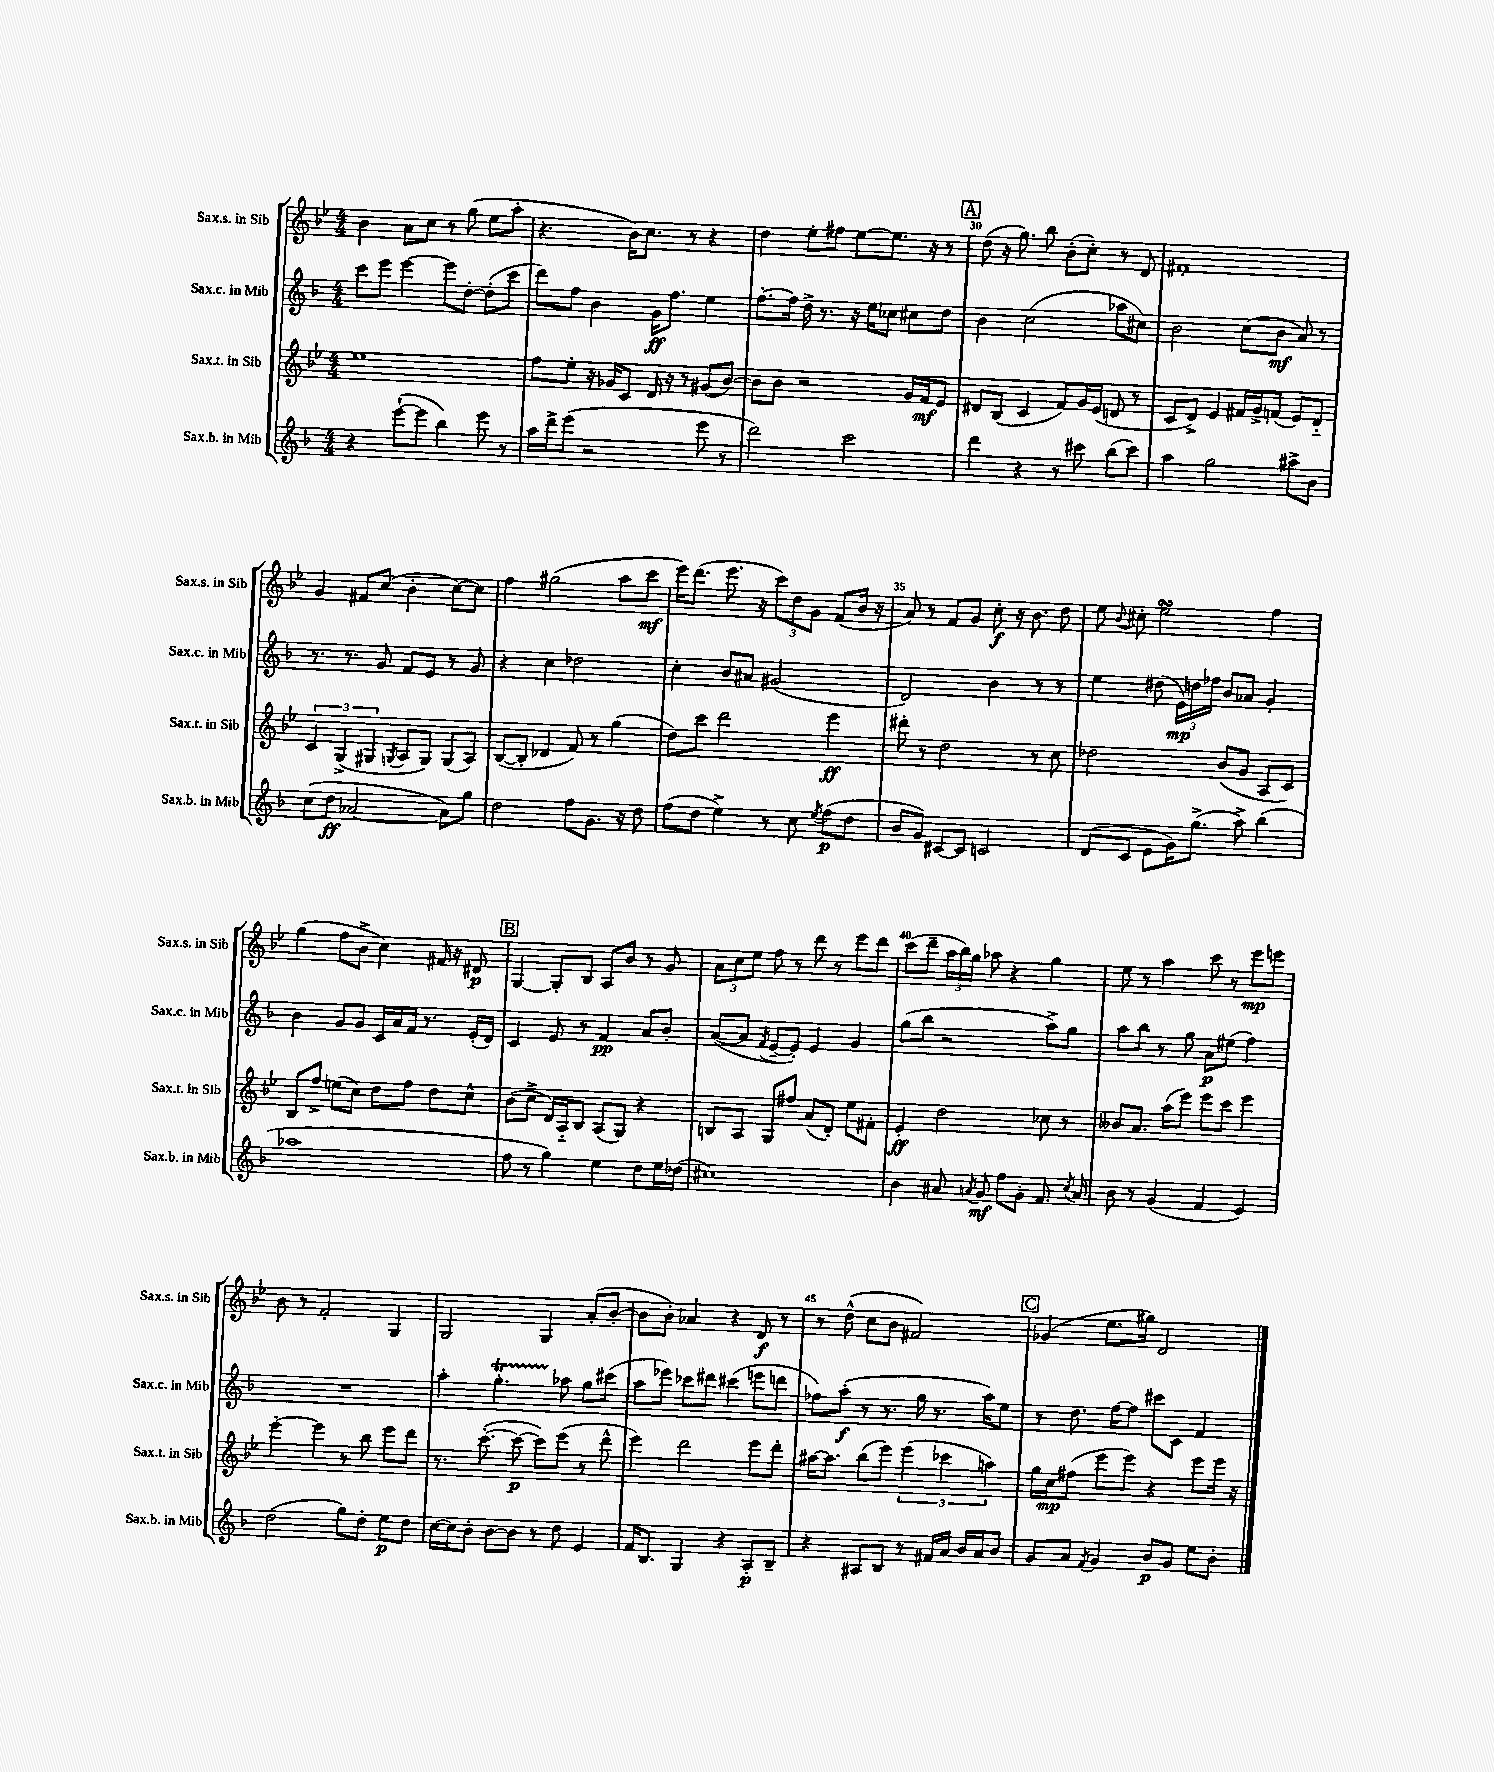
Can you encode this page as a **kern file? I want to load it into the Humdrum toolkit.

**kern	**kern	**kern	**kern
*staff4	*staff3	*staff2	*staff1
*clefG2	*clefG2	*clefG2	*clefG2
*k[b-]	*k[b-e-]	*k[b-]	*k[b-e-]
*M4/4	*M4/4	*M4/4	*M4/4
4r	1ee-	8ccc	4b-
.	.	8eee	.
([8eee`	.	[4eee	8a
8eee]	.	.	8cc
4bb-)	.	8eee]	8r
.	.	[8dd'	(8gg
8eee	.	(8dd']	8ee-
8r	.	8ccc	8aa'
=	=	=	=
16aa	8ff	8ddd)	4.r
16ddd^	.	.	.
(8eee	8ee-'	8ff	.
2r	16r	4b-	.
.	16g-	.	.
.	8c	.	16b-)
.	.	.	8.cc
.	16d	16g	.
.	16r	8.ff	.
.	8r	.	8r
8eee	(8g#	4ee	4r
8r	[8b-)	.	.
=	=	=	=
2ddd)	8b-]	[8.ff'	4dd
.	8b-	.	.
.	.	16ff]	.
.	2r	16dd^	8ee-'
.	.	8.r	.
.	.	.	8ff#
2ccc	.	16r	[8ee-
.	.	16ee	.
.	.	8cc-	8.ee-]
.	16g	8cc#	.
.	16f	.	16r
.	8e-	8dd	8r
=	=	=	=
4ddd	8d#	4b-	(8dd
.	(8B-	.	16r
.	.	.	8.gg)
4r	4c	(2cc	.
.	.	.	8bb-
8r	8f)	.	(8b-'
8ccc#	16g	.	8cc')
.	(16e-	.	.
(8bb-	8d	8aa-	8r
8ccc#)	8r	8cc#)	8d
=	=	=	=
4aa	8c	2b-	1f#'
.	8d^)	.	.
2gg	4e-	.	.
.	16f#	(8cc	.
.	16g^	.	.
.	(8f	8b-	.
8aa#^	8e-)	8a)	.
8b-	8d'~	8r	.
=	=	=	=
(8cc	6c	8.r	4g
8dd	.	.	.
.	(6G^	.	.
.	.	8.r	.
[2a-	.	.	8f#
.	6G#	.	.
.	.	8g	(8cc
.	8qG	.	.
.	8A	8f	4b-'
.	8G)	8e	.
8a-])	(8G	8r	[8cc)
8gg	8A)	8g	8cc]
=	=	=	=
2dd	([8B-	4r	4ff
.	8B-']	.	.
.	4d-	4cc	(2gg#
8ff	8f)	2dd-	.
8.g	8r	.	.
.	(4gg	.	8aa
16r	.	.	.
8dd	.	.	8ccc
=	=	=	=
(8ff	8dd)	4cc'	16eee-)
.	.	.	(8.ddd
8dd	8ccc	.	.
4ee^)	2ddd	8b-	8.eee-
.	.	8a#	.
.	.	.	16r
8r	.	(2g#	12ccc)
.	.	.	12dd
8cc	.	.	.
.	.	.	12g
8qee	.	.	.
(8ff	4eee-	.	(8f
8dd	.	.	16b-
.	.	.	16r
=	=	=	=
8b-	8ddd#'	2d)	8a)
8g)	8r	.	8r
[8c#	2dd	.	8f
8c#]	.	.	8g
2c	.	4b-	8cc'
.	.	.	16r
.	.	.	8.b-
.	8r	8r	.
.	8cc	8r	8dd
=	=	=	=
(8d	2dd-	4ee	8ee-
.	.	.	8qqb-
8c	.	.	8cc#'
8e	.	(8dd#	2ee-
16g)	.	24e)	.
.	.	24dd	.
(8.gg^	.	.	.
.	.	24ff-	.
.	(8b-	8b-	.
8aa^)	8g	8a-	.
(4bb-	8A	4g'	4ff
.	8c)	.	.
=	=	=	=
1aa-	8B-	4b-	(4gg
.	8ff^	.	.
.	(8ee	8g	8ff
.	8cc)	8g	8b-^
.	8dd	16c	4cc)
.	.	16a	.
.	8ff	16f	.
.	.	8.r	.
.	8dd	.	16f#
.	.	.	16r
.	8cc^^	(16e'	8d#
.	.	16d)	.
=	=	=	=
8ff	(8b-	4c	[4G
8r	8cc^	.	.
4gg)	16d)	8e	8G']
.	16A'~	.	.
.	8B-	8r	8B-
4ee	(8A	4f	8A
.	8G)	.	8b-
8dd	4r	8a	8r
16ee	.	8b-'	8g
(16dd-	.	.	.
=	=	=	=
1cc#)	8B	([8a	12a
.	.	.	12cc
.	8A	8a]	.
.	.	.	12ee-
.	.	8qf	.
.	8G	[8e~	8ff
.	8ff#	8e'])	8r
.	(8a	4e	8ddd
.	8d')	.	8r
.	8ee-	4g	8eee-
.	8f#'	.	8ddd
=	=	=	=
4b-	4e-'	(8gg	(8ccc
.	.	8bb-	8ddd~
8a#	2dd	2r	24aa
.	.	.	24bb-)
.	.	.	24gg
8qa	.	.	.
8g	.	.	8aa-
8ff	.	.	4r
8g'	.	.	.
8.f	8cc-	8aa^)	4gg
.	8r	8gg	.
8qcc	.	.	.
16a	.	.	.
=	=	=	=
8b-	8b--	8aa	8ee-
8r	8.a	8bb-	8r
(4g	.	8r	4aa
.	(16aa	.	.
.	8eee-)	8gg	.
4f	8eee-	8a	8ccc
.	8ccc	(8ee#	8r
4e)	4eee-	4ff)	8eee-
.	.	.	8eee
=	=	=	=
(2dd	[4eee-'	1r	8b-
.	.	.	8r
.	4eee-]	.	2f'
8gg)	8r	.	.
8dd'	8bb-	.	.
8ee	8eee-	.	4G
8dd	8ddd	.	.
=	=	=	=
[16cc	8.r	4aa'	2G
16cc]	.	.	.
8b-'	.	.	.
.	([8.ccc'	.	.
[8b-	.	4.gg'	.
8b-]	8ccc_	.	.
8r	8ccc])	.	4G
8dd	(8eee-	8aa-	.
4e	8r	8gg	(8a'
.	8ddd^^	(8ccc#	[8b-'
=	=	=	=
16f	4eee-)	8aa	8b-]
8.B-	.	.	.
.	.	8eee-)	8b-')
4G	2ddd	8ccc-	4a-
.	.	8ddd#	.
4r	.	(4ccc#	4r
8A'	8eee-	8eee	8d
8B-~	8ddd'	8ddd	8r
=	=	=	=
4r	[16aa#	8ff-)	8r
.	8.aa#]	.	.
.	.	(8aa'	(8dd^^
8A#	(8bb-	8r	8cc
8B-	8eee-)	8.r	8b-
8r	(6eee-	.	2f#)
.	.	16gg	.
16f#	.	8.r	.
.	6ccc-	.	.
16a	.	.	.
16b-	.	.	.
16a	.	16aa)	.
.	6aa)	.	.
8b-	.	8ee	.
=	=	=	=
8g	16gg	8r	(4g-
.	16cc	.	.
8a	(8ff#	8.dd	.
8qf	.	.	.
4g	8eee-	.	8.ee-
.	.	[16ff	.
.	8eee-)	8ff]	.
.	.	.	16gg#)
8b-	4r	8ccc#	2d
8g	.	8c	.
8ee	8eee-	4f	.
8b-'	16eee-	.	.
.	16r	.	.
==	==	==	==
*-	*-	*-	*-
